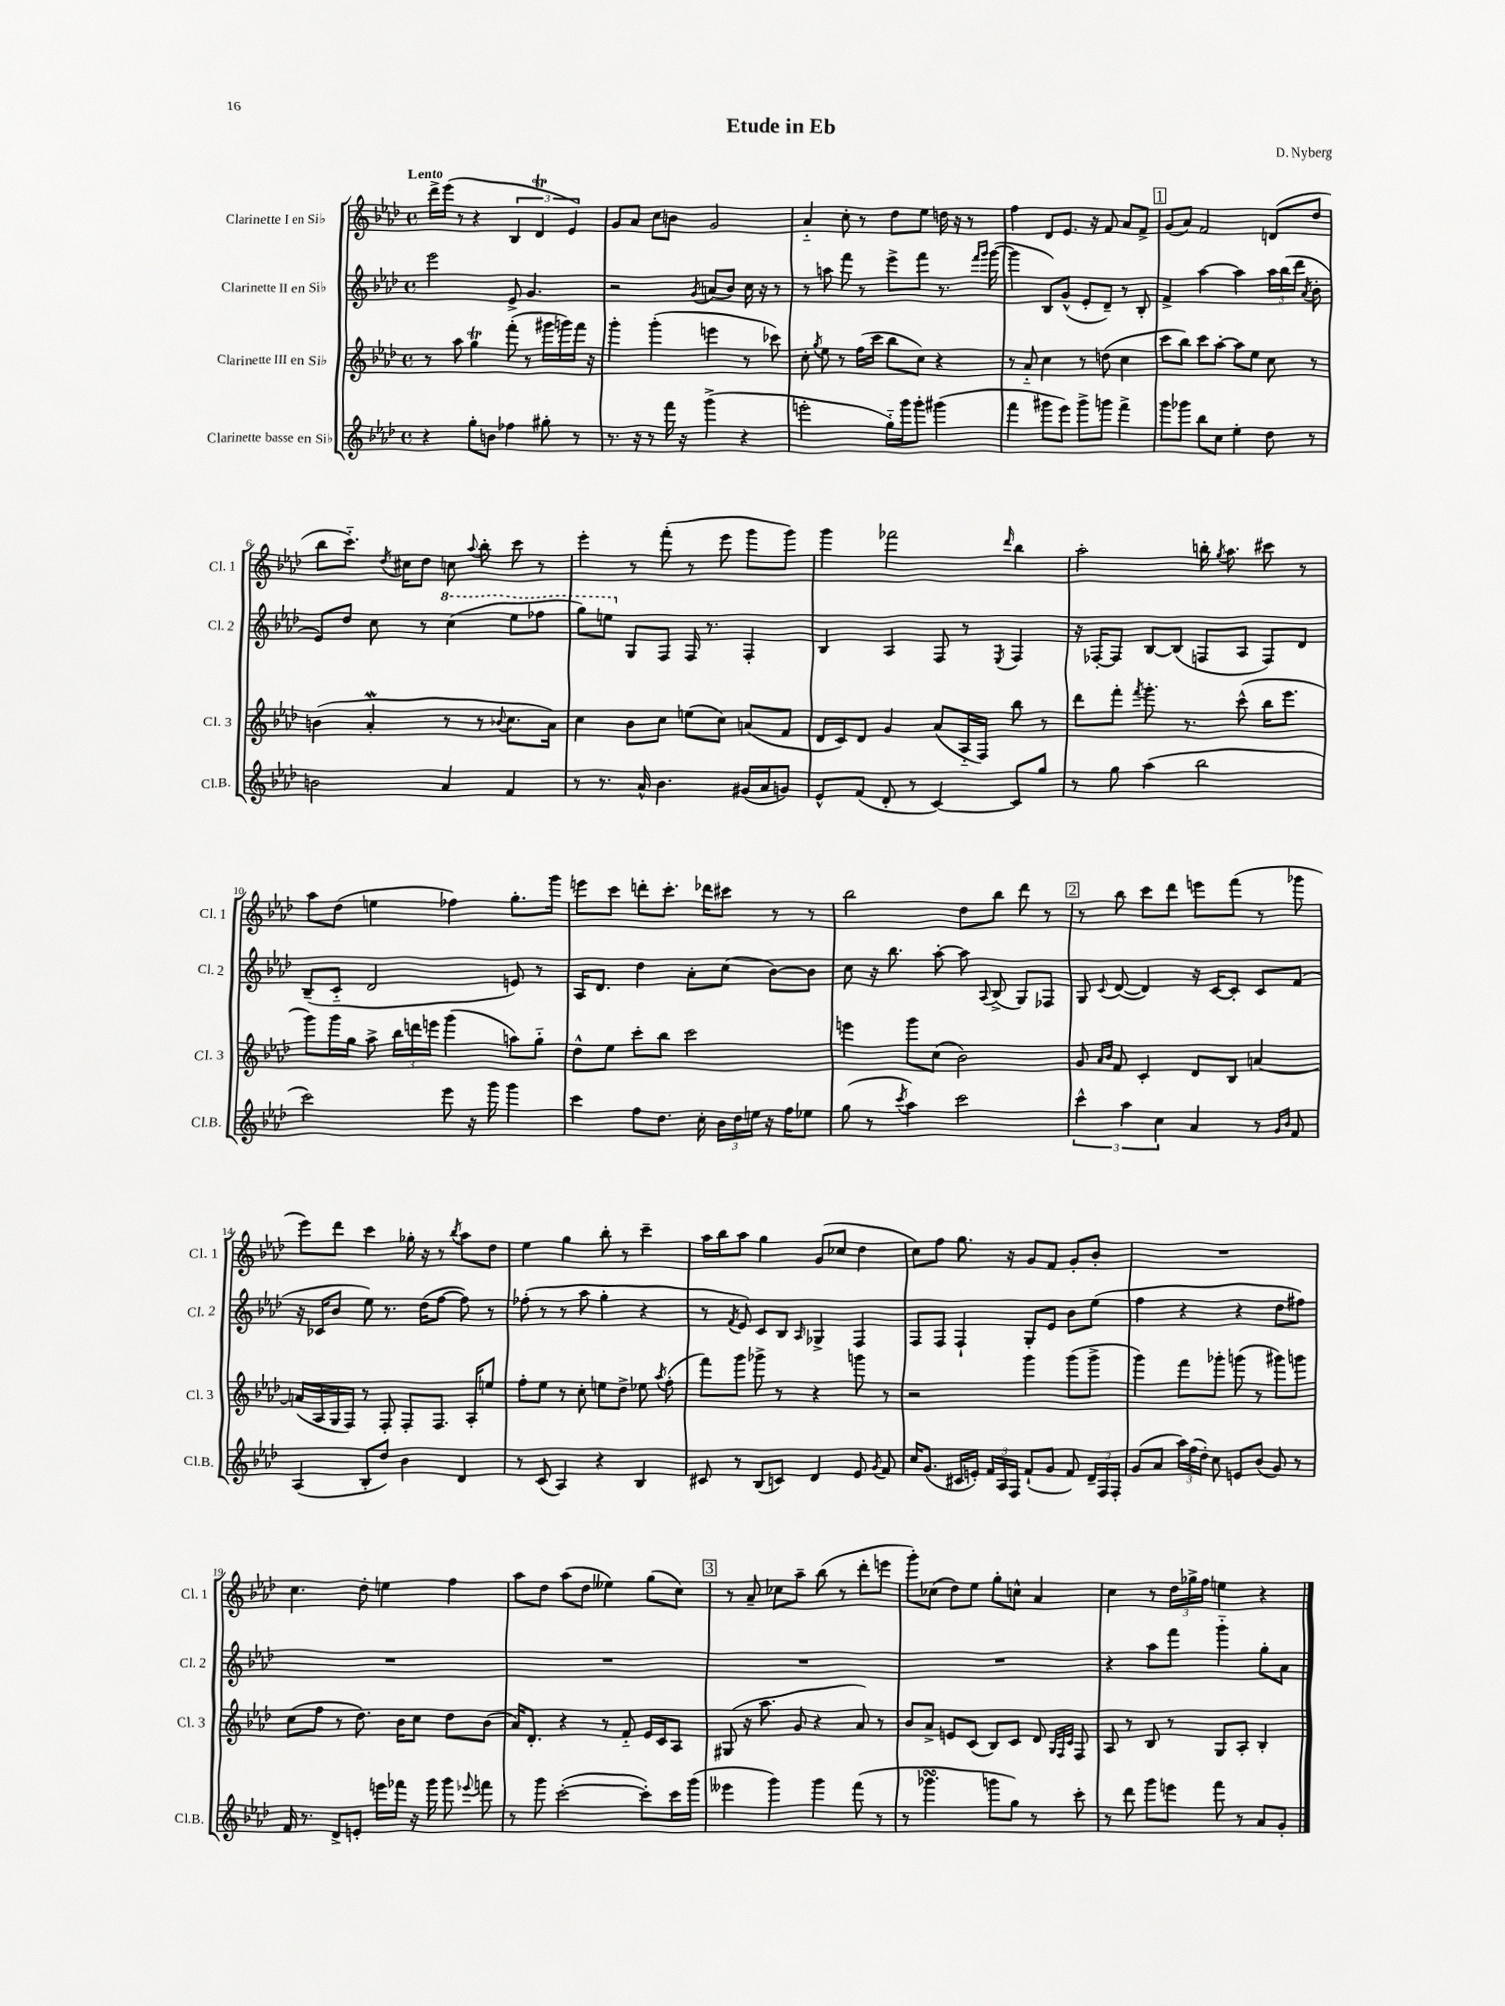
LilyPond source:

\header { title = "Etude in Eb" composer = "D. Nyberg" }
<<
\new StaffGroup <<
\new Staff = "s0" \with { instrumentName = "Clarinette I en Sib" shortInstrumentName = "Cl. 1" } {
    \clef treble \key aes \major \defaultTimeSignature \time 4/4 \tempo "Lento"
    \autoBeamOff des'''16[-> ees'''16]( r8 r4 \tuplet 3/2 { bes4 des'4\trill ees'4) } |
    g'8[ aes'8] c''8[ b'8] g'2 |
    aes'4-_ c''8-. r8 des''8[ ees''8] d''16 r16 r8 |
    f''4 des'8[ ees'8.] r16 f'8 aes'8[ f'8]-> |
    \mark \markup { \box "1" } g'8[( aes'8]) f'2 d'8[( des''8] |
    bes''8[ c'''8.]-_) \acciaccatura { des''8 } cis''16[ des''8] c''8 \appoggiatura { aes''8 } bes''8-. c'''8 r8 |
    ees'''4-. r8 f'''8-.( r8 ees'''8 g'''8[ g'''8]) |
    g'''4 fes'''2 \grace { des'''16 } bes''4 |
    aes''2-. b''16-. \acciaccatura { g''8 } aes''8. cis'''8 r8 |
    aes''8[ des''8]( e''4 fes''4) g''8.[-. g'''16] |
    e'''8[ c'''8] d'''8[-. c'''8.]-. des'''16[ cis'''8] r8 r8 |
    bes''2 des''8[ bes''8] des'''8 r8 |
    \mark \markup { \box "2" } r8 bes''8 c'''8[ des'''8] e'''8[ f'''8]( r8 ges'''8 |
    ees'''8[) des'''8] c'''4 ges''16-. r16 r8 \acciaccatura { bes''8 } aes''8[ des''8] |
    ees''4 g''4 bes''8-. r8 c'''4-- |
    aes''16[ bes''16 aes''8] g''4 g'8[( ces''8] des''4 |
    c''8[) f''8] g''8. r16 g'8[ f'8] g'8[-. bes'8]-. |
    R1 |
    c''4. des''8-. e''4 f''4 |
    aes''8[ des''8] aes''8[( des''8] eeses''4) g''8[( c''8]) |
    \mark \markup { \box "3" } r8 aes'8-- ces''8[ aes''8]-- bes''8( r8 des'''8[-. e'''8] |
    g'''8[-.) ces''8]( des''8[) ees''8] g''8[-. c''8]-^ aes'4 |
    c''4 r8 \tuplet 3/2 { des''16[ ges''16-> f''16] } e''4 r4 \bar "|." |
}
\new Staff = "s1" \with { instrumentName = "Clarinette II en Sib" shortInstrumentName = "Cl. 2" } {
    \clef treble \key aes \major \defaultTimeSignature \time 4/4
    \autoBeamOff ees'''2 ees'8-> g'4. |
    r2 \acciaccatura { g'8 } a'8[( bes'8]) c''16 r16 r8 |
    r8 a''8 f'''8 r8 ees'''8[-> f'''8] r8. \grace { f'''16[ g'''16] } g'''16~( |
    g'''4 bes8[) g'8]-^( ees'8[-. des'8]--) r8 bes8-. |
    \mark \markup { \box "1" } f'4-> aes''4~ aes''4 \tuplet 3/2 { aes''16[ bes''16( des'''16] } \acciaccatura { aes'8 } bes'8-. |
    ees'8[) des''8] c''8 r8 \ottava #1 c'''4( ees'''8[ fes'''8] |
    g'''8[) e'''8] \ottava #0 g8[ f8] f16 r8. f4-. |
    bes4 aes4 f8 r8 \acciaccatura { ees8 } f4 |
    r16 fes16[~-. fes8] bes8[~ bes8]( f8[ aes8] f8[) des'8] |
    bes8[--( c'8]-_ des'2 e'8) r8 |
    aes16[ des'8.] des''4 aes'8[-. c''8]( bes'8[~) bes'8] |
    c''8 r16 bes''8. aes''8~-. aes''8 \appoggiatura { aes8 } bes8->( g8[) fes8] |
    \mark \markup { \box "2" } g8 \appoggiatura { c'8 } des'8~( des'4) r16 c'16[~ c'8]-. c'8[ f'8]( |
    r16 ces'16[ bes'8] ees''8) r8. des''16[( f''8]~ f''8) r8 |
    fes''8-.( r8 r8 aes''8 g''4-. r4 |
    r8 \acciaccatura { f'8 } ees'8) c'8[ bes8] \grace { aes16 } ges4-> f4 |
    f8[ f8] f4-! g8[-. ees'8] bes'8[ ees''8]( |
    f''4 r4 r4 des''8[ fis''8]) |
    R1 |
    R1 |
    \mark \markup { \box "3" } R1 |
    R1 |
    r4 aes''8[ f'''8] g'''4-_ g''8[-. aes'8] \bar "|." |
}
\new Staff = "s2" \with { instrumentName = "Clarinette III en Sib" shortInstrumentName = "Cl. 3" } {
    \clef treble \key aes \major \defaultTimeSignature \time 4/4
    \autoBeamOff r8 aes''8 g''4\trill f'''8-.( r8 gis'''16[ g'''16) f'''16] r16 |
    g'''4-. g'''4-.( e'''4 r8 ces'''8) |
    c''8-. \acciaccatura { g''8 } ees''8 r8 f''16[( c'''16] bes''8[ c''8]) r4 |
    r8 aes'8-_ c''4 r8 d''8( c''4 |
    \mark \markup { \box "1" } c'''8[ bes''8]) c'''8[ aes''8]~-. aes''8[ ees''8] c''8 r8 |
    b'4( aes'4-.\mordent r8 r8 \appoggiatura { bes'8 } c''8.[ aes'16]) |
    c''4 bes'8[ c''8] e''8[( c''8]) a'8[( f'8] |
    des'16[ c'16) des'8] g'4 aes'8[( aes16-_ f16]) bes''8 r8 |
    des'''8[ f'''8]-. \acciaccatura { f'''8 } g'''8.-. r8. c'''8-^( bes''16[ ees'''8.] |
    g'''8[) g'''16 g''16] aes''8-> \tuplet 3/2 { bes''16[ d'''16 e'''16] } g'''4( a''8[) g''8]-_ |
    des''8[-^ ees''8] c'''8[-. bes''8] c'''2 |
    e'''4 g'''8[ c''8]( bes'2) |
    \mark \markup { \box "2" } g'8 \grace { aes'16[ bes'16] } f'8 c'4-. des'8[ bes8] a'4~ |
    a'16[( aes16 g16 f16]) r8 f8-. f8[-. f8.] aes16[-. e''8] |
    f''8[-. ees''8] r8 c''8-. e''8[ des''8]-> ees''8 \acciaccatura { aes''8 } f''8-.( |
    f'''8[) g'''8] ges'''8-> r8 r4 g'''8 r8 |
    r2 g'''4 g'''8[( g'''8]-> |
    g'''4) f'''8[ ges'''8]-. g'''8( r8 gis'''8[) g'''8] |
    c''8[( f''8] r8 des''8.) bes'16[ c''8] des''8[ bes'8]( |
    aes'16[) des'8.]-. r4 r8 f'8-_ ees'16[ c'16 aes8] |
    \mark \markup { \box "3" } gis8( r16 aes''8. g'8 r4 aes'8) r8 |
    bes'8[ aes'8]-> e'8[ c'8]( bes8[) c'8] des'8 \grace { g32[ f32 c'32] } f8 |
    aes8 r8 bes8 r8 g8[ aes8]-. bes4-. \bar "|." |
}
\new Staff = "s3" \with { instrumentName = "Clarinette basse en Sib" shortInstrumentName = "Cl.B." } {
    \clef treble \key aes \major \defaultTimeSignature \time 4/4
    \autoBeamOff r4 g''8[-. b'8] fes''4 gis''8-. r8 |
    r8. r16 r8 f'''16 r16 g'''4->( r4 |
    e'''2-. g''16[-_) g'''16 g'''8]-. gis'''4( |
    f'''4 gis'''8[ ees'''8]) gis'''8[-> g'''8] f'''4-> |
    \mark \markup { \box "1" } g'''8[ ges'''8] bes''8[ c''8] ees''4-. des''8 r8 |
    b'2 aes'4 f'4 |
    r8 r8. aes'16-^ bes'4. gis'16[( aes'16 g'8]) |
    ees'8[-^ f'8]( des'8-. r8 c'4~) c'8[ g''8] |
    r8 g''8 aes''4( bes''2 |
    c'''2) ees'''8 r16 g'''16 g'''4 |
    c'''4 f''8[ des''8.] c''16-. \tuplet 3/2 { bes'16[ des''16 e''16] } r16 f''16[ ees''8] |
    g''8( r8 \acciaccatura { c'''8 } aes''4) c'''2 |
    \mark \markup { \box "2" } \tuplet 3/2 { c'''4-^ aes''4 c''4 } aes'4 r8 \grace { g'16[ bes'16] } f'8 |
    aes4( bes8[-. des''8]) bes'4 des'4 |
    r8 c'8( aes4) r4 bes4 |
    cis'8 r8 bes8[( c'8]) des'4 ees'8 \acciaccatura { g'8 } f'8 |
    c''16[ g'8.]( cis'16[ e'16]-.) \tuplet 3/2 { f'16[ aes16 f16] } f'8[-!( g'8] f'8) \tuplet 3/2 { des'16[-- f16 f16]-. } |
    g'8[( aes'8] \tuplet 3/2 { aes''16[) f''16( des''16]-.) } c''8 e'8[ bes'8]( g'8) r8 |
    f'16 r8. des'8[-> e'8]-. e'''16[ fes'''16] r16 g'''16 g'''8 \appoggiatura { ees'''8 } f'''8 |
    r8 g'''8 c'''2~-.( c'''8[-.) c'''16 g'''16]( |
    \mark \markup { \box "3" } eeses'''4 g'''4) g'''4 f'''8( r8 |
    r8 ges'''4.\turn g'''8[ g''8]) r8 c'''8-. |
    r8 des'''8 g'''8[ e'''8] f'''8 r8 aes'8[ g'8]-. \bar "|." |
}
>>
>>
